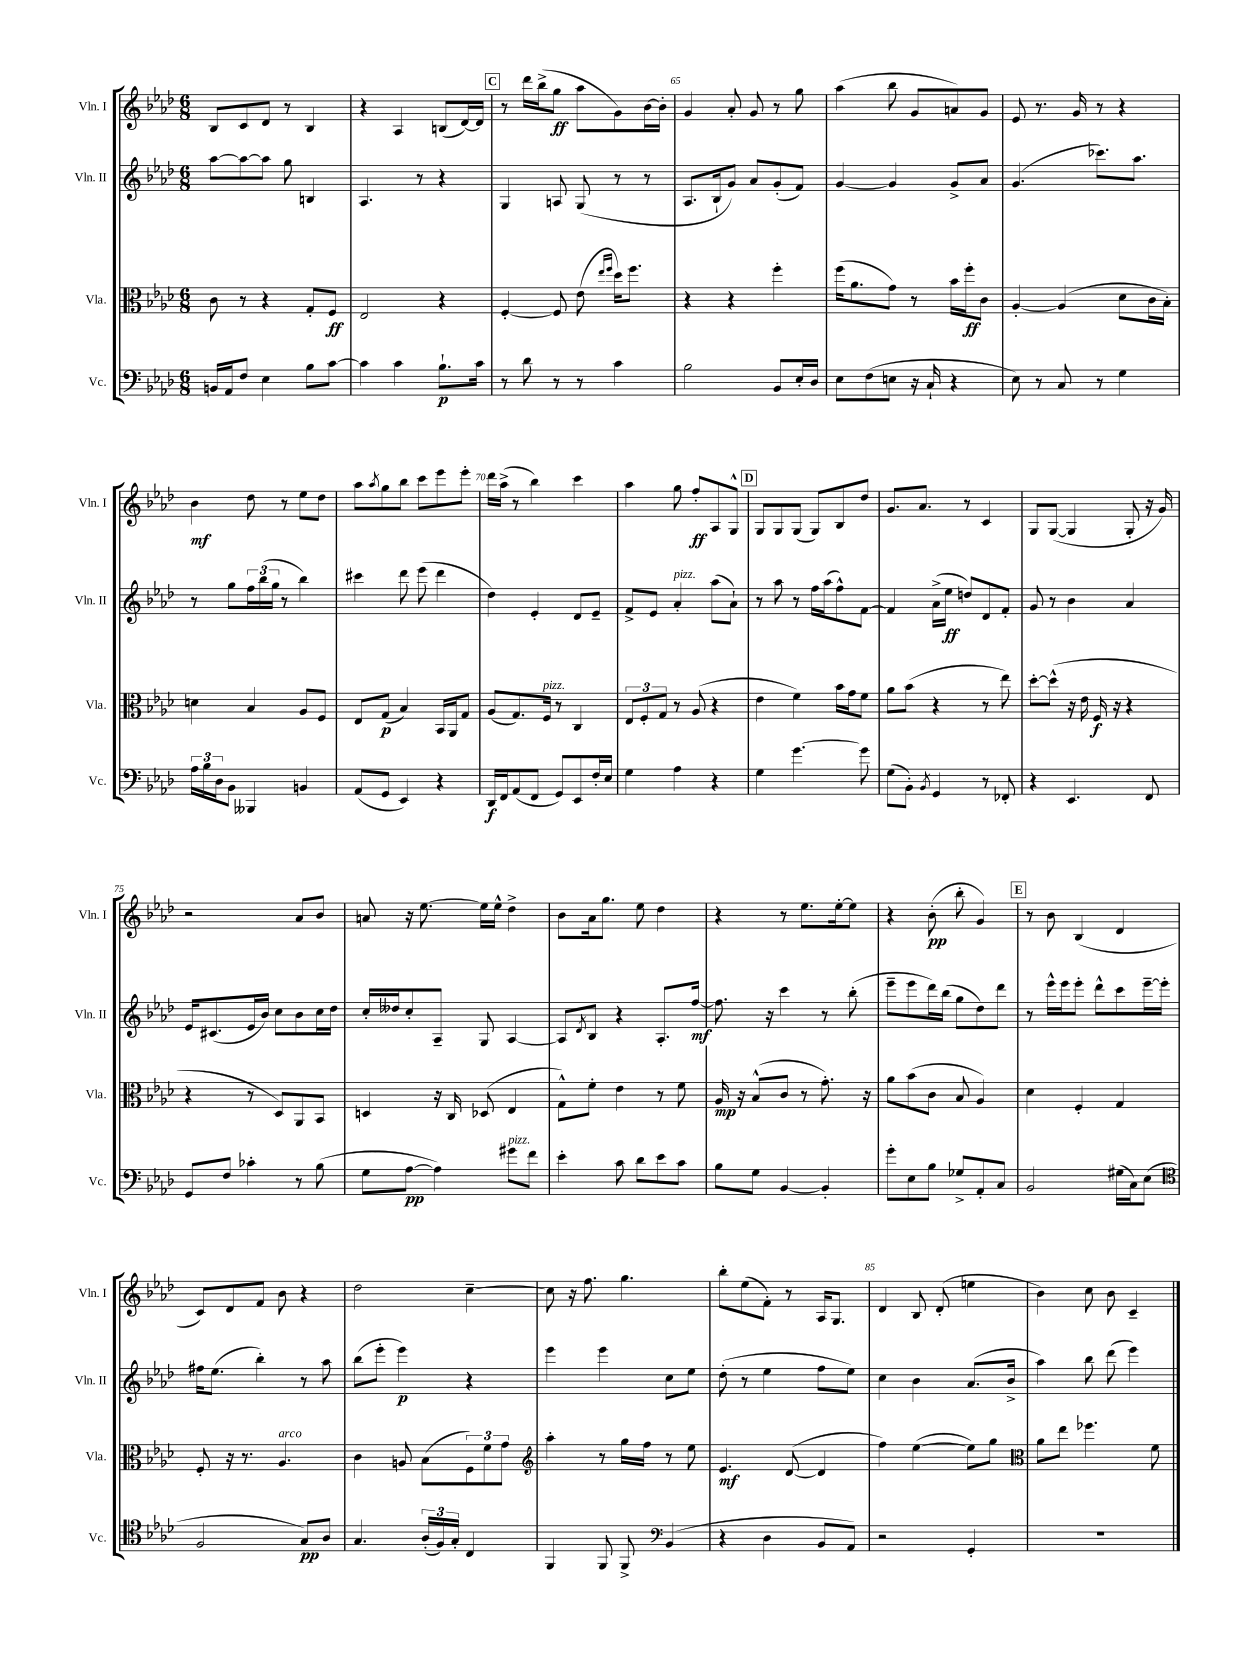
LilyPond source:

<<
\new StaffGroup <<
\new Staff = "s0" \with { instrumentName = "Vln. I" shortInstrumentName = "Vln. I" } {
    \clef treble \key aes \major \numericTimeSignature \time 6/8
    bes8 c'8 des'8 r8 bes4 |
    r4 aes4 b8( des'16~) des'16 |
    \mark \markup { \box "C" } r8 des'''16 bes''16->( g''8\ff aes''8 g'8) bes'16~ bes'16-. |
    g'4 aes'8-. g'8 r8 g''8 |
    aes''4( bes''8 g'8 a'8) g'8 |
    ees'8 r8. g'16 r8 r4 |
    bes'4\mf des''8 r8 ees''8 des''8 |
    aes''8 \acciaccatura { aes''8 } g''8 bes''8 c'''8 ees'''8 ees'''8-. |
    des'''16 aes''16->( r8 bes''4) c'''4 |
    aes''4 g''8 f''8-.\ff aes8 g8-^ |
    \mark \markup { \box "D" } g8 g8 g8( g8) bes8 des''8 |
    g'8. aes'8. r8 c'4 |
    g8 g8~( g4 g8-. r16 g'16) |
    r2 aes'8 bes'8 |
    a'8 r16 ees''8.~ ees''16 ees''16-^ des''4-> |
    bes'8 aes'16 g''8. ees''8 des''4 |
    r4 r8 ees''8. ees''16~-. ees''8 |
    r4 bes'8-.\pp( bes''8-. g'4) |
    \mark \markup { \box "E" } r8 bes'8 bes4( des'4 |
    c'8) des'8 f'8 bes'8 r4 |
    des''2 c''4~-- |
    c''8 r16 f''8. g''4. |
    bes''8-. ees''8( f'8-.) r8 aes16 g8. |
    des'4 bes8 des'8-.( e''4 |
    bes'4) c''8 bes'8 c'4-- \bar "|." |
}
\new Staff = "s1" \with { instrumentName = "Vln. II" shortInstrumentName = "Vln. II" } {
    \clef treble \key aes \major \numericTimeSignature \time 6/8
    aes''8~ aes''8~ aes''8 g''8 b4 |
    aes4. r8 r4 |
    \mark \markup { \box "C" } g4 a8 g8( r8 r8 |
    aes8. bes16-! g'8) aes'8 g'8-.( f'8) |
    g'4~ g'4 g'8-> aes'8 |
    g'4.( ces'''8.) aes''8. |
    r8 g''8 \tuplet 3/2 { f''16 bes''16( g''16 } r8 bes''4) |
    cis'''4 des'''8 ees'''8( des'''4 |
    des''4) ees'4-. des'8 ees'8-- |
    f'8-> ees'8 aes'4-.^\markup { \italic "pizz." } aes''8( aes'8-!) |
    \mark \markup { \box "D" } r8 aes''8 r8 f''16 aes''16( f''8-^) f'8~ |
    f'4 aes'16->( ees''16\ff d''8) des'8 f'8-. |
    g'8 r8 bes'4 aes'4 |
    ees'16 cis'8.( ees'16 bes'16) c''8 bes'8 c''16 des''16 |
    c''16-. deses''16 c''8-. aes8-- g8 aes4~ |
    aes8 \acciaccatura { des'8 } bes8 r4 aes8.-. f''16~\mf |
    f''8. r16 c'''4 r8 bes''8-.( |
    ees'''8-- ees'''8 des'''16) bes''16( g''8 des''8) des'''8 |
    \mark \markup { \box "E" } r8 ees'''16-^ ees'''16 ees'''8-. des'''8-^ c'''8 ees'''16~-- ees'''16-. |
    fis''16 ees''8.( bes''4-.) r8 aes''8 |
    bes''8( ees'''8-. ees'''4\p) r4 |
    ees'''4 ees'''4 c''8 ees''8 |
    des''8-.( r8 ees''4 f''8 ees''8) |
    c''4 bes'4 aes'8.( bes'16-> |
    aes''4) bes''8 des'''8( ees'''4) \bar "|." |
}
\new Staff = "s2" \with { instrumentName = "Vla." shortInstrumentName = "Vla." } {
    \clef alto \key aes \major \numericTimeSignature \time 6/8
    c'8 r8 r4 g8-. f8\ff |
    ees2 r4 |
    \mark \markup { \box "C" } f4~-. f8 ees'8( \grace { ees''16 f''16 } des''16) f''8. |
    r4 r4 f''4-. |
    f''16( aes'8. g'8) r8 bes'16 f''16-.\ff c'8 |
    aes4~-. aes4( des'8 c'16 bes16-.) |
    d'4 bes4 aes8 f8 |
    ees8 g8\p( bes4) bes,16 aes,16 g8 |
    aes8( g8.) f16^\markup { \italic "pizz." } r8 c4 |
    \tuplet 3/2 { ees8 f8-. g8 } r8 aes8( r4 |
    \mark \markup { \box "D" } ees'4 f'4) bes'16 g'16 f'8 |
    aes'8 bes'8( r4 r8 ees''8) |
    des''8~-. des''8-^( r16 ees'16 f16\f r16 r4 |
    r4 r8 des8) aes,8 bes,8 |
    d4 r16 c16 des8( ees4 |
    g8-^) f'8-. ees'4 r8 f'8 |
    aes16\mp r16 bes8-^( c'8 r8 g'8.-.) r16 |
    aes'8 bes'8( c'8 bes8 aes4) |
    \mark \markup { \box "E" } des'4 f4-. g4 |
    f8-. r16 r8. aes4.^\markup { \italic "arco" } |
    c'4 a8 bes8( \tuplet 3/2 { f8) f'8 g'8 } |
    \clef treble aes''4-. r8 g''16 f''16 r8 ees''8 |
    ees'4.\mf des'8~( des'4 |
    f''4) ees''4~( ees''8) g''8 |
    \clef alto aes'8 ees''8 fes''4. f'8 \bar "|." |
}
\new Staff = "s3" \with { instrumentName = "Vc." shortInstrumentName = "Vc." } {
    \clef bass \key aes \major \numericTimeSignature \time 6/8
    b,16 aes,16 f8 ees4 bes8 c'8~ |
    c'4 c'4 bes8.-!\p c'16 |
    \mark \markup { \box "C" } r8 des'8 r8 r8 c'4 |
    bes2 bes,8 ees16-. des16 |
    ees8 f8( e8 r16 c16-! r4 |
    ees8) r8 c8 r8 g4 |
    \tuplet 3/2 { aes16 bes16 des16 } bes,8 beses,,4 b,4 |
    aes,8( g,8 ees,4) r4 |
    des,16\f f,16 aes,8( f,8 g,8) ees,8 f16-. ees16 |
    g4 aes4 r4 |
    \mark \markup { \box "D" } g4 g'4.~ g'8 |
    g8( bes,8-.) \acciaccatura { bes,8 } g,4 r8 fes,8-. |
    r4 ees,4. f,8 |
    g,8 f8 ces'4-. r8 bes8( |
    g8 aes8~\pp aes4) gis'8^\markup { \italic "pizz." } f'8 |
    ees'4-. c'8 des'8 ees'8 c'8 |
    bes8 g8 bes,4~ bes,4-. |
    g'8-. ees8 bes8 ges8-> aes,8-. c8 |
    \mark \markup { \box "E" } bes,2 gis16( c16) ees8( |
    \clef tenor f2 g8\pp) aes8 |
    g4. \tuplet 3/2 { aes16-.( f16) g16-. } c4 |
    f,4 f,8 f,8-> \clef bass bes,4( |
    r4 des4 bes,8 aes,8) |
    r2 g,4-. |
    r2. \bar "|." |
}
>>
>>
\layout { \context { \Score currentBarNumber = #62 \override BarNumber.break-visibility = ##(#f #t #t) barNumberVisibility = #(every-nth-bar-number-visible 5) } }
